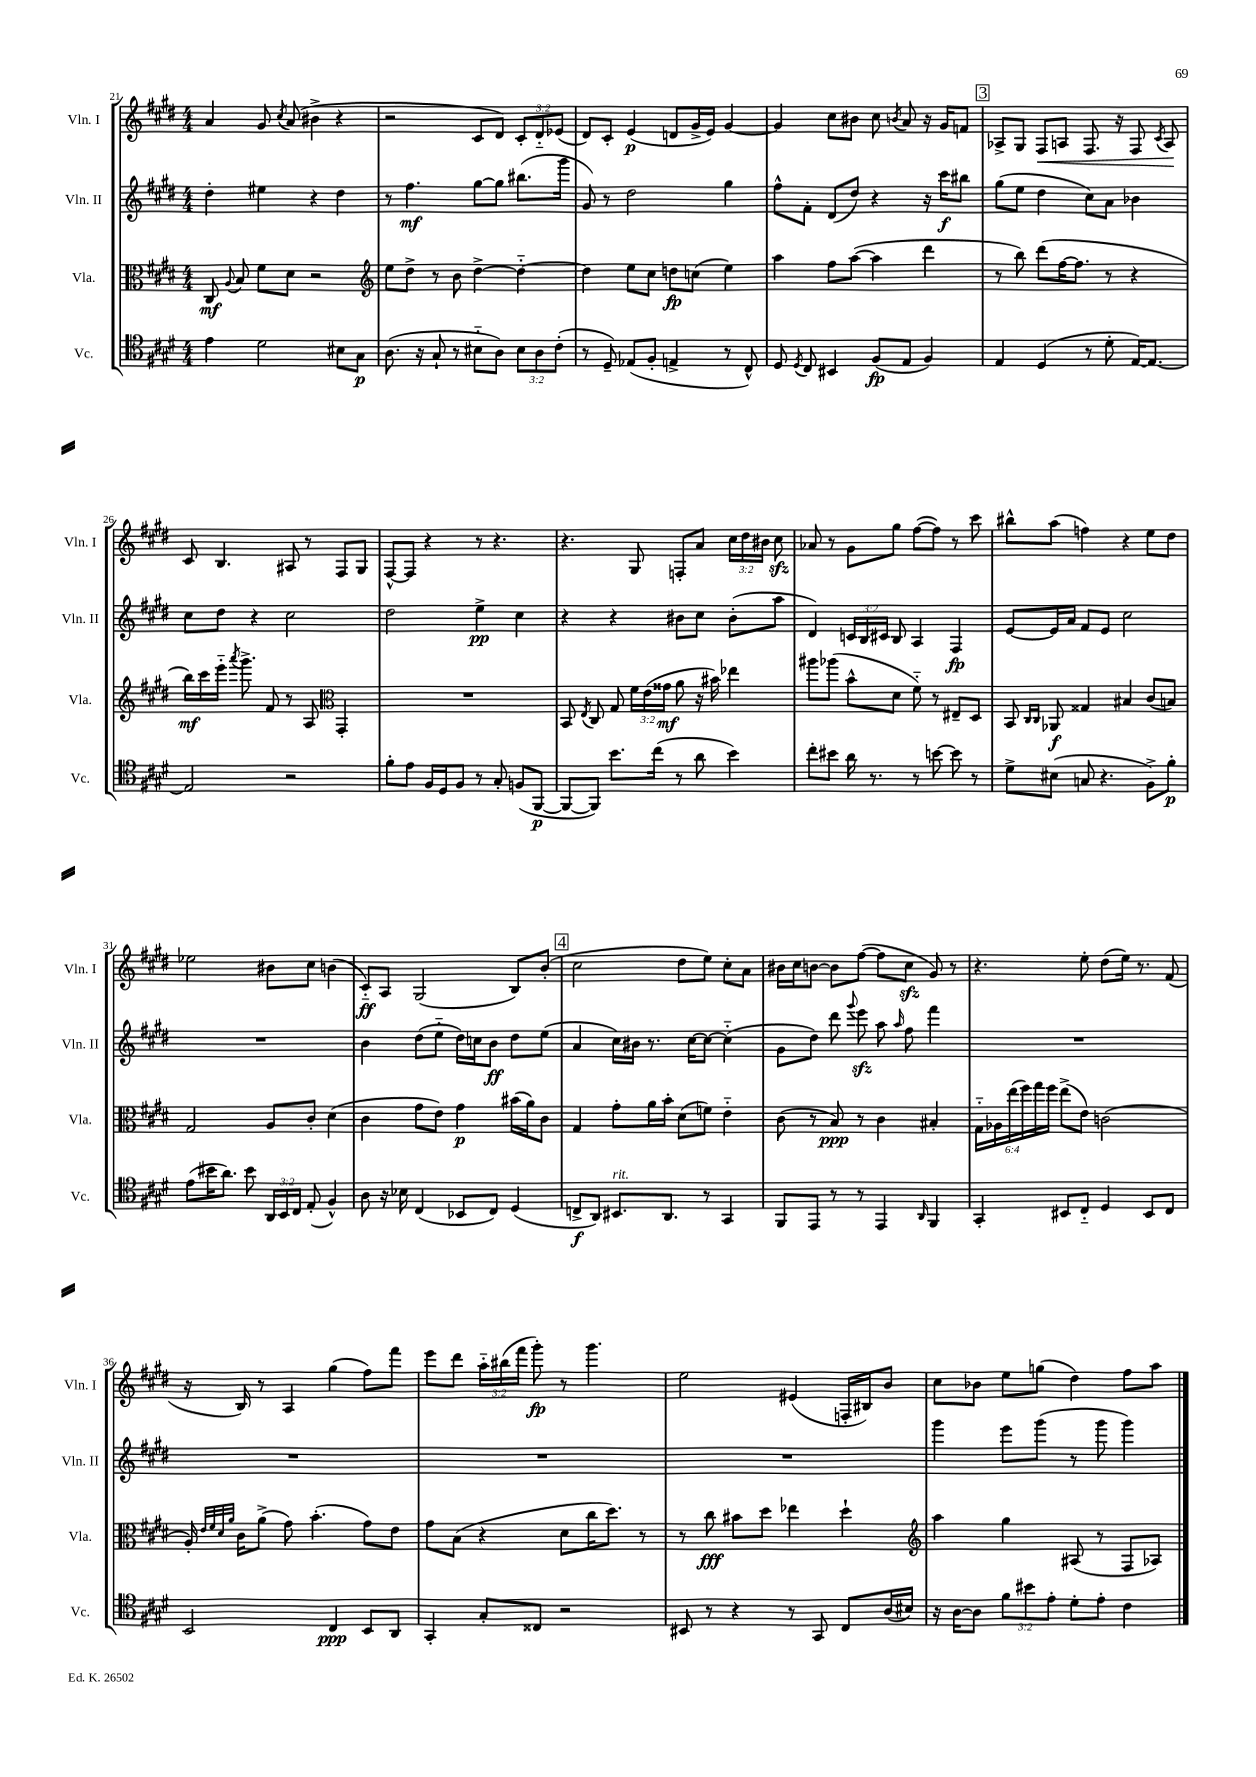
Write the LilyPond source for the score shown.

<<
\new StaffGroup <<
\new Staff = "s0" \with { instrumentName = "Vln. I" shortInstrumentName = "Vln. I" } {
    \clef treble \key e \major \numericTimeSignature \time 4/4 \override Staff.TupletNumber.text = #tuplet-number::calc-fraction-text
    \autoBeamOff a'4 gis'8 \acciaccatura { cis''8 } a'8( bis'4-> r4 |
    r2 cis'8[ dis'8]) \tuplet 3/2 { cis'8[-. dis'8-_ ees'8]( } |
    dis'8[) cis'8]-. e'4\p( d'8[ gis'16-> e'16]) gis'4~ |
    gis'4 cis''8[ bis'8] cis''8 \acciaccatura { b'8 } a'8 r16 gis'16[ f'8] |
    \mark \markup { \box "3" } aes8[-> gis8] fis8[\< a8] fis8. r16 fis8 \acciaccatura { cis'8 } a8\! |
    cis'8 b4. ais8 r8 fis8[ gis8] |
    fis8[~-^ fis8] r4 r8 r4. |
    r4. gis8 f8[-. a'8] \tuplet 3/2 { cis''16[ dis''16 bis'16] } cis''8\sfz |
    aes'8 r8 gis'8[ gis''8] fis''8[~( fis''8]) r8 cis'''8 |
    bis''8[-^ a''8]( f''4) r4 e''8[ dis''8] |
    ees''2 bis'8[ cis''8] b'4( |
    cis'8[-_\ff) a8] gis2( b8[) b'8]-.( |
    \mark \markup { \box "4" } cis''2 dis''8[ e''8]) cis''8[-. a'8] |
    bis'16[ cis''16 b'8]~ b'8[ fis''8]~( fis''8[ cis''8]\sfz gis'8) r8 |
    r4. e''8-. dis''8[( e''16]) r8. fis'8( |
    r16 b16) r8 a4 gis''4( fis''8[) fis'''8] |
    e'''8[ dis'''8] \tuplet 3/2 { a''16[-_ bis''16( fis'''16] } gis'''8-.\fp) r8 gis'''4. |
    e''2 eis'4( f16[-. bis16) b'8] |
    cis''8[ bes'8] e''8[ g''8]( dis''4) fis''8[ a''8] \bar "|." |
}
\new Staff = "s1" \with { instrumentName = "Vln. II" shortInstrumentName = "Vln. II" } {
    \clef treble \key e \major \numericTimeSignature \time 4/4 \override Staff.TupletNumber.text = #tuplet-number::calc-fraction-text
    \autoBeamOff dis''4-. eis''4 r4 dis''4 |
    r8 fis''4.\mf gis''8[~ gis''8] bis''8.[( gis'''16] |
    gis'8) r8 dis''2 gis''4 |
    fis''8[-^ fis'8]-. dis'8[( dis''8]) r4 r16 cis'''16[\f bis''8] |
    \mark \markup { \box "3" } gis''8[( e''8] dis''4 cis''8[) a'8] bes'4 |
    cis''8[ dis''8] r4 cis''2 |
    dis''2 e''4->\pp cis''4 |
    r4 r4 bis'8[ cis''8] bis'8[-.( a''8] |
    dis'4) \tuplet 3/2 { c'16[ b16 cis'16] } b8 a4 fis4\fp |
    e'8[~ e'16 a'16] fis'8[ e'8] cis''2 |
    R1 |
    b'4 dis''8[( e''8]-_ dis''16[) c''16 b'8]\ff dis''8[ e''8]( |
    \mark \markup { \box "4" } a'4 cis''16[) bis'16] r8. cis''16[~ cis''8]~ cis''4-_( |
    gis'8[ dis''8]) dis'''8 \appoggiatura { gis'''8 } e'''8\sfz a''8 \grace { a''16 } fis''8 fis'''4 |
    R1 |
    R1 |
    R1 |
    R1 |
    gis'''4 e'''8[ gis'''8]( r8 gis'''8 gis'''4) \bar "|." |
}
\new Staff = "s2" \with { instrumentName = "Vla." shortInstrumentName = "Vla." } {
    \clef alto \key e \major \numericTimeSignature \time 4/4 \override Staff.TupletNumber.text = #tuplet-number::calc-fraction-text
    \autoBeamOff cis8\mf \appoggiatura { a8 } b8 fis'8[ dis'8] r2 |
    \clef treble e''8[ dis''8]-> r8 b'8 dis''4~-> dis''4~-_ |
    dis''4 e''8[ cis''8] d''8[\fp c''8]( e''4) |
    a''4 fis''8[ a''8]~( a''4 dis'''4 |
    \mark \markup { \box "3" } r8 b''8) dis'''8[( fis''16~ fis''8.] r8 r4 |
    b''16[\mf) cis'''16 e'''16]-_ \acciaccatura { a'''8 } gis'''8.-> fis'8 r8 a8 \clef alto gis,4-. |
    R1 |
    b,8 \acciaccatura { e8 } cis8 gis8 \tuplet 3/2 { fis'16[ e'16( gisis'16]\mf } a'8 r16 bis'16) ees''4 |
    ais''8[ aes''8]( b'8[-^ dis'8] fis'8-_) r8 eis8[-- dis8] |
    b,8 \grace { cis16[ cis16] } aes,8\f gisis4 bis4 cis'8[( b8]) |
    gis2 a8[ cis'8]-. dis'4( |
    cis'4 gis'8[ e'8]) gis'4\p bis'16[( a'16) cis'8] |
    \mark \markup { \box "4" } gis4 gis'8[-. a'16 b'16]-. dis'8[( f'8]) e'4-_ |
    cis'8( r8 b8\ppp) r8 cis'4 bis4-. |
    \tuplet 6/4 { gis16[-_ aes16 e''16( fis''16) gis''16 fis''16] } e''8[->( e'8]) c'2( |
    a16-.) \grace { e'32[ fis'32 dis'32 a'32] } cis'16[ a'8]->( gis'8) b'4.-.( gis'8[) e'8] |
    gis'8[ b8]( r4 dis'8[ cis''16 dis''8.]) r8 |
    r8 cis''8\fff bis'8[ dis''8] ees''4 dis''4-! |
    \clef treble a''4 gis''4 ais8( r8 fis8[ aes8]) \bar "|." |
}
\new Staff = "s3" \with { instrumentName = "Vc." shortInstrumentName = "Vc." } {
    \clef tenor \key e \major \numericTimeSignature \time 4/4 \override Staff.TupletNumber.text = #tuplet-number::calc-fraction-text
    \autoBeamOff e'4 dis'2 bis8[ gis8]\p |
    a8.( r16 gis8-! r8 bis8[-_ a8]) \tuplet 3/2 { bis8[ a8 cis'8]-.( } |
    r8 dis8--) ees8[( fis8]-. e4-> r8 cis8-^) |
    dis8 \acciaccatura { dis8 } cis8 bis,4 fis8[\fp( e8] fis4) |
    \mark \markup { \box "3" } e4 dis4( r8 dis'8-. e16[~) e8.]~ |
    e2 r2 |
    fis'8[-. e'8] fis16[ dis16 fis8] r8 gis8-. f8[( fis,8]~\p |
    fis,8[~ fis,8]) b'8.[ cis''16]( r8 a'8 b'4) |
    cis''8[-. bis'8] a'16 r8. r8 b'8~ b'8 r8 |
    dis'8[-> bis8]( g8 r4. fis8[->) fis'8]-.\p |
    e'8[( bis'16 a'8.]) bis'8 \tuplet 3/2 { a,16[ b,16 cis16] } e8-.( fis4-^) |
    a8 r16 bes16 cis4( bes,8[ cis8]) dis4( |
    \mark \markup { \box "4" } c8[->\f a,8]) bis,8.[^\markup { \italic "rit." } a,8.] r8 gis,4 |
    fis,8[ e,8] r8 r8 e,4 \grace { a,16 } fis,4 |
    gis,4-. bis,8[ cis8]-_ dis4 bis,8[ cis8] |
    b,2 cis4\ppp b,8[ a,8] |
    gis,4-. gis8[-. cisis8] r2 |
    bis,8 r8 r4 r8 gis,8 cis8[ a16( bis16]) |
    r16 a16[~ a8] \tuplet 3/2 { fis'8[ bis'8 e'8]-. } dis'8[-. e'8]-. cis'4 \bar "|." |
}
>>
>>
\layout { \context { \Score currentBarNumber = #21 } }
